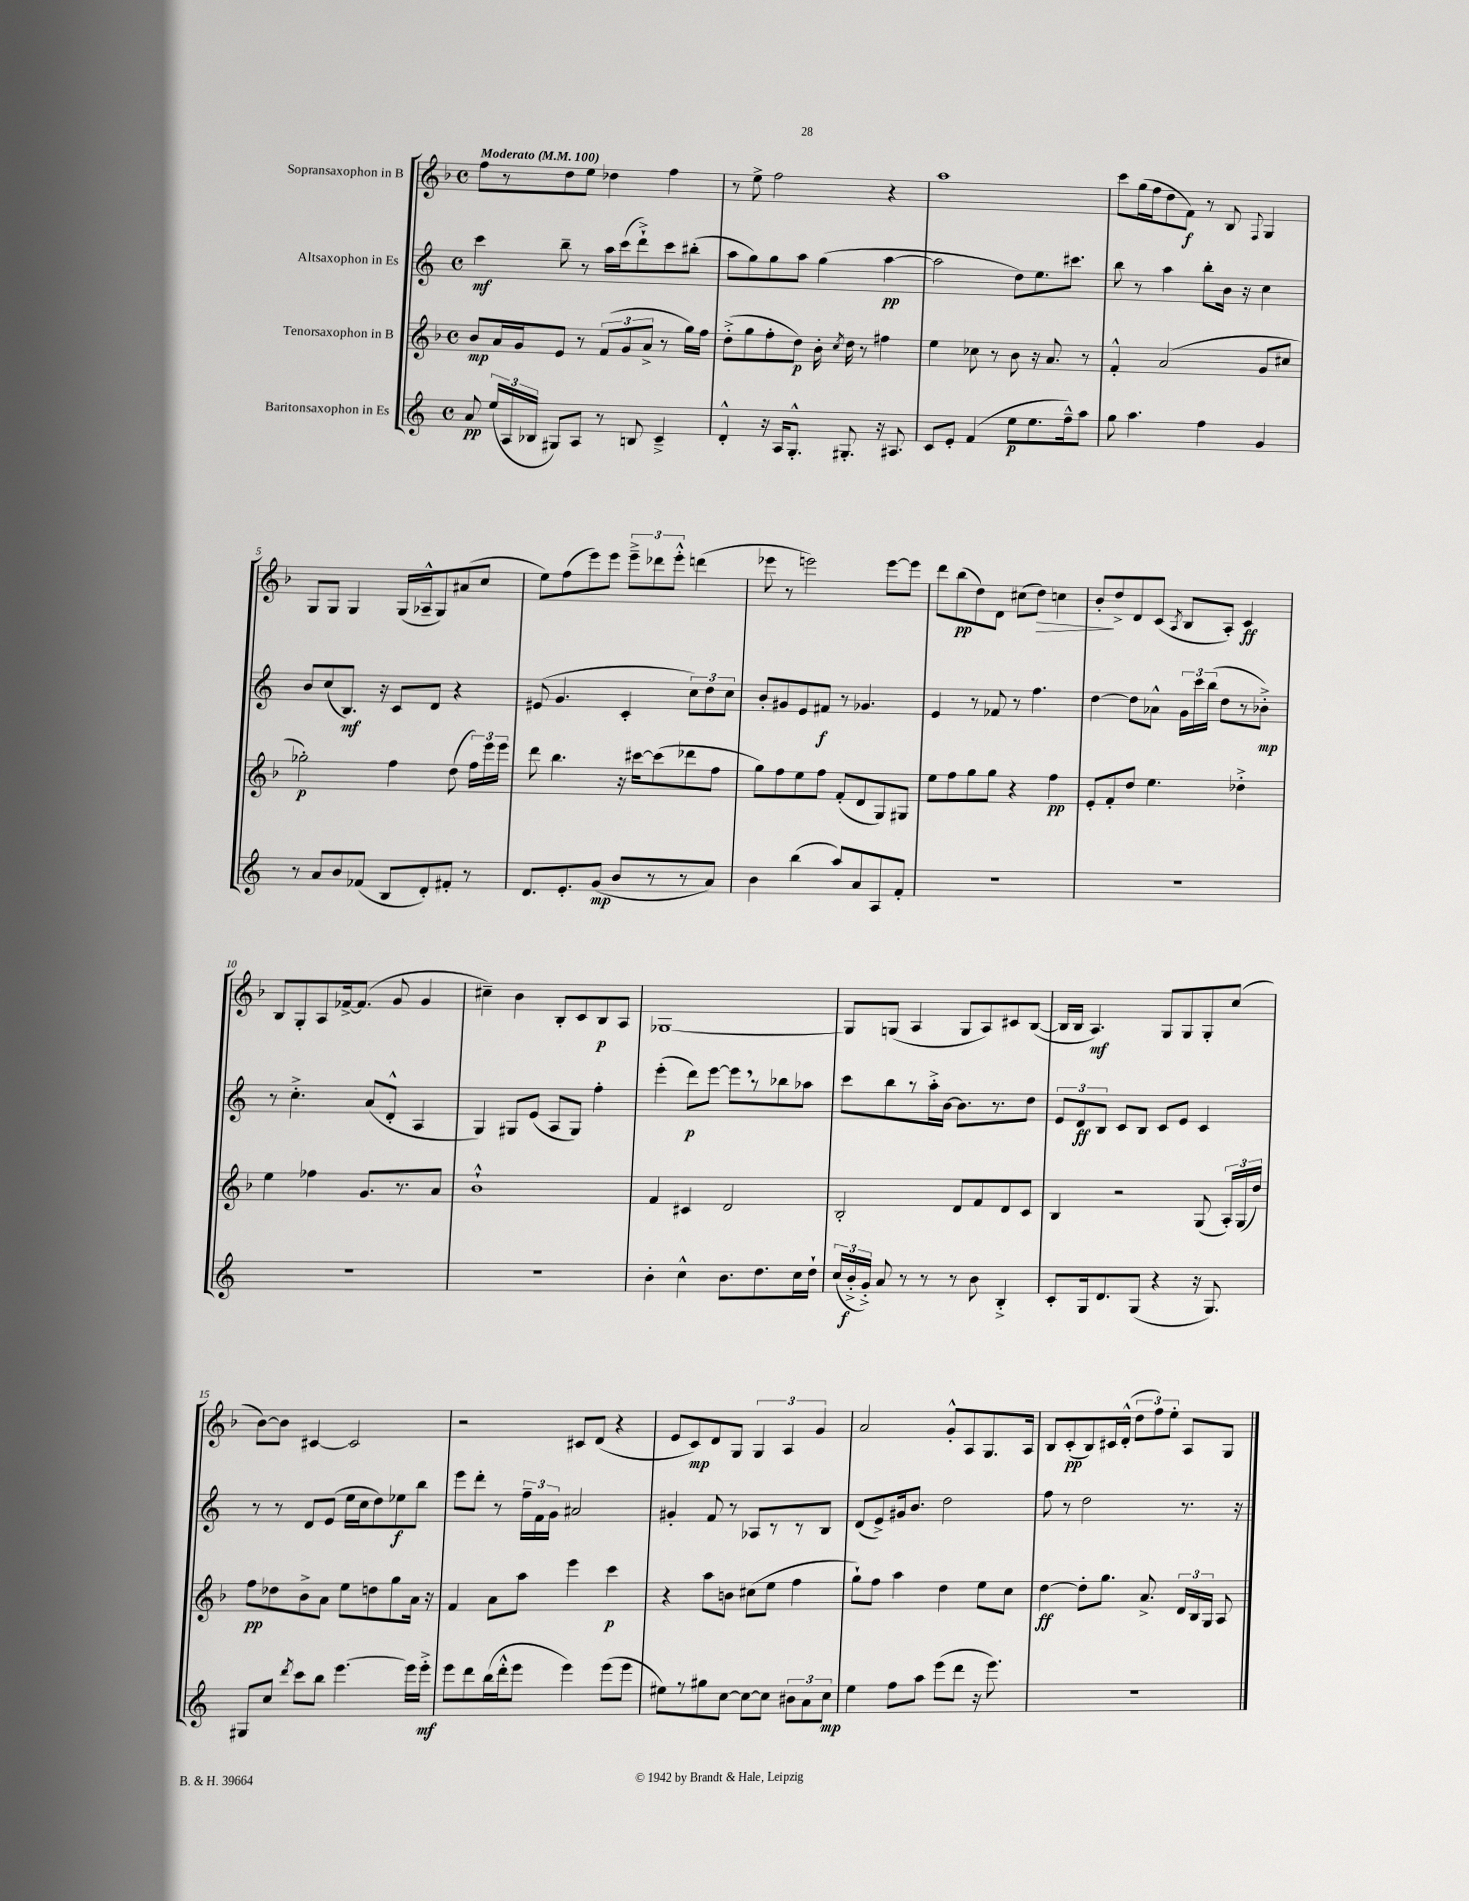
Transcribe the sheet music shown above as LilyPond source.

<<
\new StaffGroup <<
\new Staff = "s0" \with { instrumentName = "Sopransaxophon in B" } {
    \clef treble \key f \major \defaultTimeSignature \time 4/4 \tempo "Moderato" 4 = 100
    \autoBeamOff f''8[ r8 d''8 e''8] des''4 f''4 |
    r8 e''8-> f''2 r4 |
    a''1 |
    c'''8[ g''16( f''16 d''8 f'8]\f) r8 bes8 \appoggiatura { f8 } g4 |
    g8[ g8] g4 g16[( aes16---^ g8) ais'8( c''8] |
    e''8[) f''8( e'''8) e'''8] \tuplet 3/2 { e'''8[---> des'''8 e'''8]-.-^ } d'''4( |
    ees'''8 r8 e'''2) e'''8[~ e'''8] |
    d'''8[ bes''8\pp( d''8) d'8] cis''8[( d''8]\>) c''4 |
    bes'8[-.\! d''8-> d'8 c'8]( \acciaccatura { a8 } bes8[ a8]-.) c'4\ff |
    bes8[ g8-. a8 fes'16~-> fes'8.]( g'8 g'4 |
    cis''4--) bes'4 bes8[-. c'8 bes8\p a8] |
    ges1~ |
    ges8[ g8]( a4 g8[ a8) cis'8 bes8]~( |
    bes16[ bes16] a4.\mf) g8[ g8 g8-. c''8]( |
    bes'8[~) bes'8] cis'4~ cis'2 |
    r2 cis'8[ d'8]( r4 |
    e'8[ c'8\mp) d'8 g8] \tuplet 3/2 { g4 a4 g'4 } |
    a'2 g'8[-.-^ a8 g8. a16] |
    bes8[ c'8-.\pp( bes8) cis'16 d'16]-.-^( \tuplet 3/2 { d''8[ f''8) e''8]-. } a8[ g8] \bar "|." |
}
\new Staff = "s1" \with { instrumentName = "Altsaxophon in Es" } {
    \clef treble \key c \major \defaultTimeSignature \time 4/4
    \autoBeamOff c'''4\mf b''8-- r8 a''16[ c'''16( d'''8-!->) c'''8 bis''8]-.( |
    a''8[ g''8) g''8 a''8] g''4( a''4~\pp |
    a''2 d''8[) e''8. cis'''8.] |
    b''8 r8 a''4 b''8[-. b'16] r16 c''4 |
    b'8[ c''8( b8.]\mf) r16 c'8[ d'8] r4 |
    eis'8( g'4. c'4-. \tuplet 3/2 { c''8[) d''8 c''8] } |
    b'8[-. gis'8 e'8 fis'8]\f r8 ges'4. |
    e'4 r8 fes'8 r8 f''4. |
    d''4~ d''8[ aes'8]-^ \tuplet 3/2 { g'16[ c'''16 b''16]( } d''8[ r8 bes'8]-.->\mp) |
    r8 c''4.-.-> a'8[( d'8]-.-^ a4 |
    g4) gis8[ e'8]( a8[ gis8]) f''4-. |
    e'''4-.( d'''8[\p) e'''8]~ e'''8[ \breathe r8 bes''8 aes''8] |
    c'''8[ b''8 r8 a''16-.-> b'16]~ b'8.[ r8. d''8] |
    \tuplet 3/2 { e'8[ d'8\ff b8] } c'8[ b8] c'8[ e'8] c'4 |
    r8 r8 d'8[ e'8]( e''16[ c''16 d''8) ees''8\f b''8] |
    e'''8[ d'''8]-. r8 \tuplet 3/2 { f''16[-- f'16 g'16] } ais'2 |
    gis'4-. f'8 r8 aes8[ r8 r8 b8] |
    d'8[( e'8->) gis'16 b'8.] d''2 |
    f''8 r8 d''2 r8. r16 \bar "|." |
}
\new Staff = "s2" \with { instrumentName = "Tenorsaxophon in B" } {
    \clef treble \key f \major \defaultTimeSignature \time 4/4
    \autoBeamOff bes'8[\mp a'16 g'16 e'8] r8 \tuplet 3/2 { f'8[( g'8 a'8]-> } r8 g''16[) f''16] |
    d''8[-.->( g''8 f''8-. d''8]\p) bes'16-. \acciaccatura { c''8 } d''16 r8 fis''4 |
    e''4 ces''8 r8 bes'8 r16 a'8. r8 |
    f'4-.-^ a'2( g'8[ cis''8] |
    ges''2-.\p) f''4 d''8( \tuplet 3/2 { f''16[) e'''16 e'''16] } |
    d'''8 bes''4. r16 cis'''16[~ cis'''8( des'''8 f''8] |
    g''8[) f''8 e''8 f''8] f'8[-.( d'8 g8) gis8] |
    e''8[ f''8 g''8 g''8] r4 f''4\pp |
    e'8[-. f'8-. d''8] e''4. des''4-.-> |
    e''4 fes''4 g'8.[ r8. a'8] |
    bes'1-!-^ |
    f'4 cis'4 d'2 |
    bes2-. d'8[ f'8 d'8 c'8] |
    bes4 r2 g8( \tuplet 3/2 { a16[-.) g16( d''16]) } |
    f''8[\pp des''8 bes'8-> a'8] e''8[ d''8 g''8 a'16] r16 |
    f'4 a'8[ a''8] e'''4 c'''4\p |
    r4 a''8[ b'8] cis''8[( e''8] f''4 |
    g''8[-!) f''8] a''4 d''4 e''8[ c''8] |
    d''4~\ff d''8[-. g''8.] a'8.-> \tuplet 3/2 { d'16[ bes16 g16] } a8 \bar "|." |
}
\new Staff = "s3" \with { instrumentName = "Baritonsaxophon in Es" } {
    \clef treble \key c \major \defaultTimeSignature \time 4/4
    \autoBeamOff a'8\pp \tuplet 3/2 { e''16[( a16 bes16] } gis8[) a8] r8 b8 c'4---> |
    d'4-.-^ r16 a16[ g8.]-.-^ gis8.-. r16 ais8. |
    c'8[ e'8]-. f'4( e''8[\p e''8. f''16---^) a''8] |
    g''8 a''4. f''4 g'4 |
    r8 a'8[ b'8 fes'8]( b8[ d'8-.) fis'8]-. r8 |
    d'8.[ e'8.-. g'8]\mp( b'8[ r8 r8 a'8]) |
    b'4 b''4( a''8[) a'8 a8 f'8]-. |
    R1 |
    R1 |
    R1 |
    R1 |
    b'4-. c''4-^ b'8.[ d''8. c''16 d''16]-! |
    \tuplet 3/2 { c''16[( b'16-.->\f g'16]-.->) } a'8 r8 r8 r8 b'8 b4-.-> |
    c'8[-. g16 d'8. g8]( r4 r16 g8.) |
    gis8[ c''8] \acciaccatura { d'''8 } c'''8[ b''8] e'''4.~ e'''16[ e'''16]-.->\mf |
    e'''8[ d'''8 b''16( d'''16-.-^ e'''8] e'''4) e'''8[( e'''8] |
    eis''8[) r8 gis''8 c''8]~ c''8[~ c''8] \tuplet 3/2 { bis'8[ a'8 c''8]\mp } |
    e''4 f''8[ a''8] e'''8[( d'''8] r16 e'''8.) |
    R1 \bar "|." |
}
>>
>>
